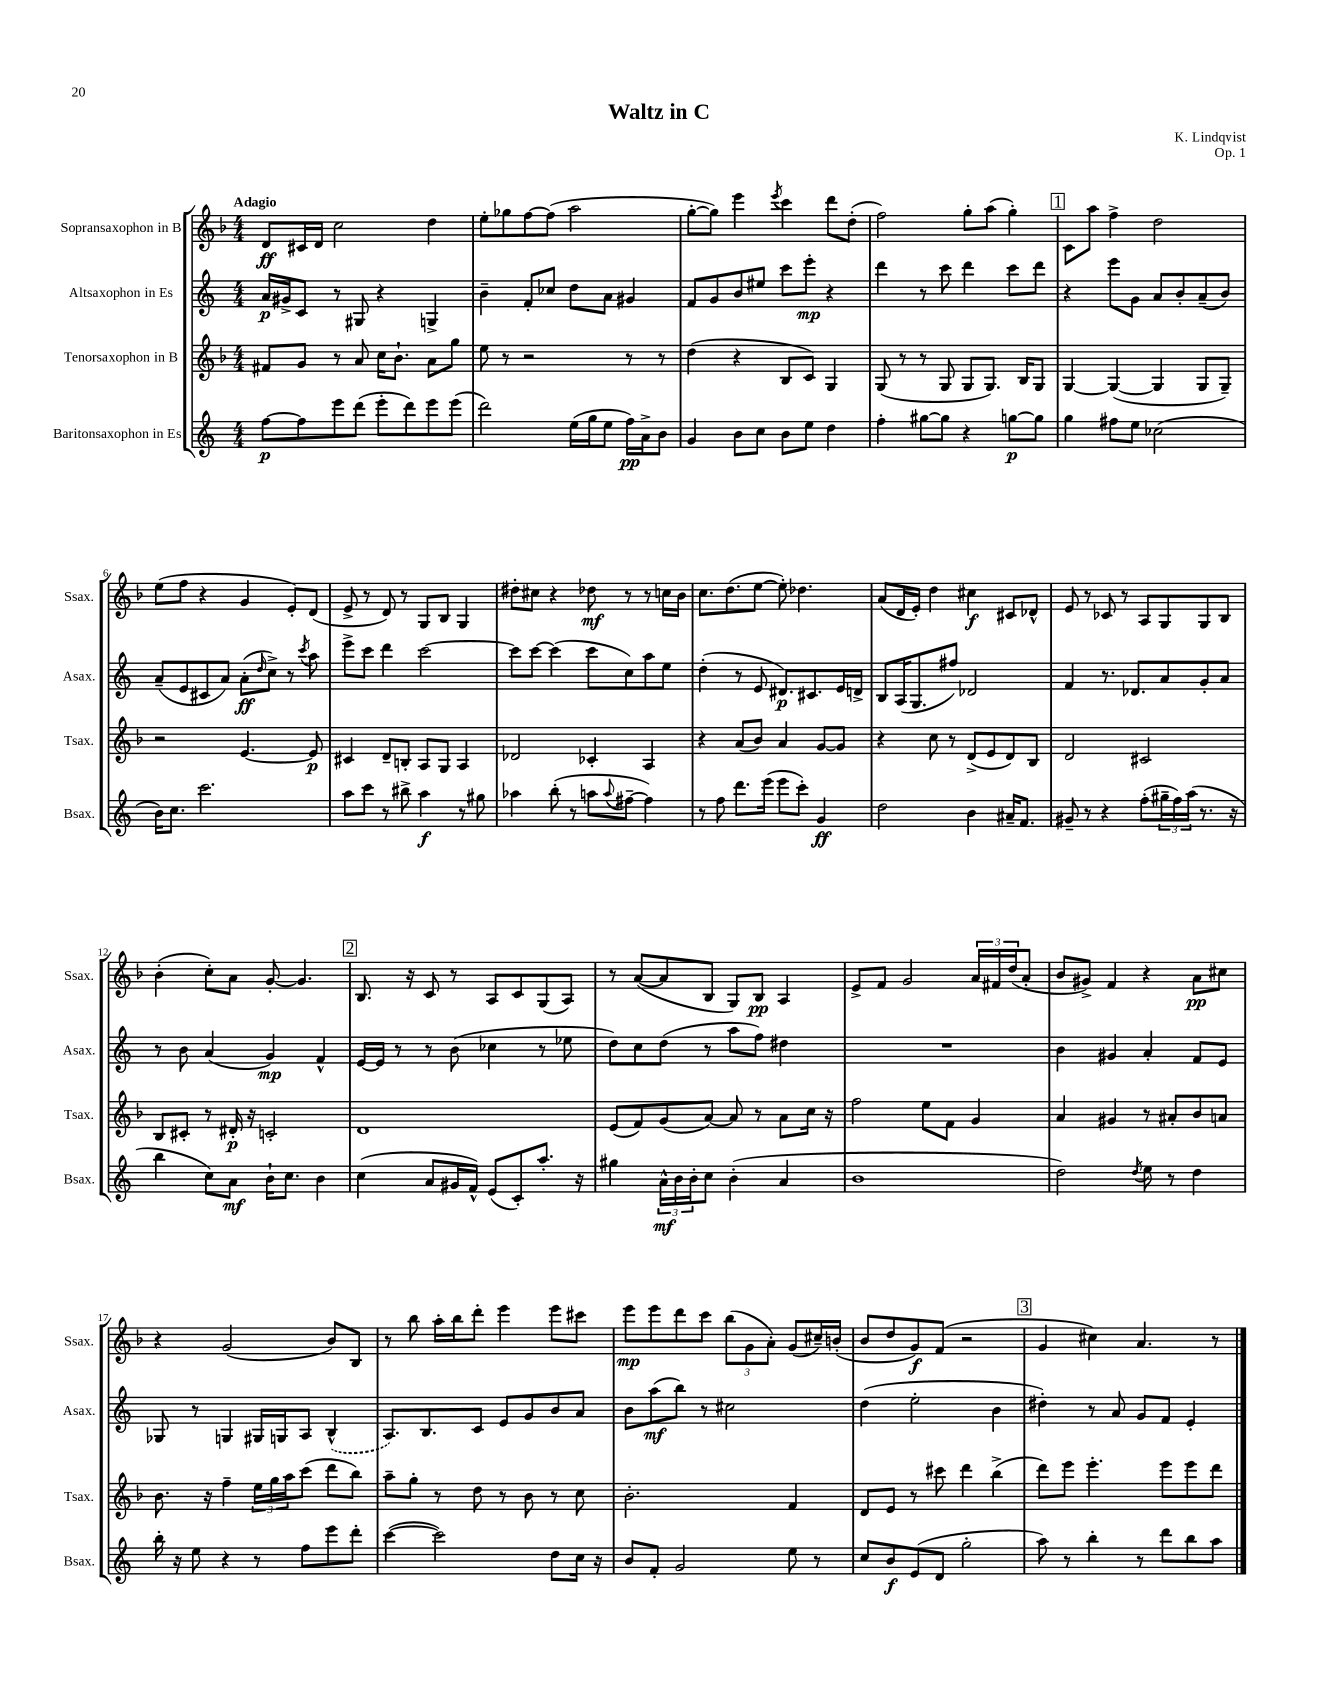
\header { title = "Waltz in C" composer = "K. Lindqvist" opus = "Op. 1" }
<<
\new StaffGroup <<
\new Staff = "s0" \with { instrumentName = "Sopransaxophon in B" shortInstrumentName = "Ssax." } {
    \clef treble \key f \major \numericTimeSignature \time 4/4 \tempo "Adagio"
    d'8\ff cis'16 d'16 c''2 d''4 |
    e''8-. ges''8 f''8~ f''8( a''2 |
    g''8~-. g''8) e'''4 \acciaccatura { e'''8 } c'''4 d'''8 d''8-.( |
    f''2) g''8-. a''8( g''4-.) |
    \mark \markup { \box "1" } c'8 a''8 f''4-> d''2 |
    e''8( f''8 r4 g'4 e'8-.) d'8( |
    e'8-> r8 d'8) r8 g8 bes8 g4 |
    dis''8-. cis''8 r4 des''8\mf r8 r8 c''16 bes'16 |
    c''8. d''8.( e''8~ e''8-.) des''4. |
    a'8( d'16 e'16-.) d''4 cis''4\f cis'8 des'8-^ |
    e'8 r8 ces'8 r8 a8 g8 g8 bes8 |
    bes'4-.( c''8-.) a'8 g'8~-. g'4. |
    \mark \markup { \box "2" } bes8. r16 c'8 r8 a8 c'8 g8( a8) |
    r8 a'8~( a'8 bes8 g8) bes8\pp a4 |
    e'8-> f'8 g'2 \tuplet 3/2 { a'16 fis'16 d''16( } a'8-. |
    bes'8 gis'8->) f'4 r4 a'8\pp cis''8 |
    r4 g'2( bes'8) bes8 |
    r8 bes''8 a''16-. bes''16 d'''8-. e'''4 e'''8 cis'''8 |
    e'''8\mp e'''8 d'''8 c'''8 \tuplet 3/2 { bes''8( g'8 a'8-.) } g'8( cis''16--) b'16-.( |
    bes'8 d''8 g'8\f) f'8( r2 |
    \mark \markup { \box "3" } g'4 cis''4) a'4. r8 \bar "|." |
}
\new Staff = "s1" \with { instrumentName = "Altsaxophon in Es" shortInstrumentName = "Asax." } {
    \clef treble \key c \major \numericTimeSignature \time 4/4
    a'16\p gis'16-> c'8 r8 gis8 r4 g4-> |
    b'4-- f'8-. ces''8 d''8 a'8 gis'4 |
    f'8 g'8 b'8 eis''8 c'''8 e'''8-.\mp r4 |
    d'''4 r8 c'''8 d'''4 c'''8 d'''8 |
    \mark \markup { \box "1" } r4 e'''8 g'8 a'8 b'8-. a'8--( b'8) |
    a'8--( e'8 cis'8 a'8) a'8-.\ff( \grace { d''16 } c''8->) r8 \acciaccatura { c'''8 } a''8 |
    e'''8-> c'''8 d'''4 c'''2~ |
    c'''8 c'''8~ c'''4( c'''8 c''8) a''8 e''8 |
    d''4-.( r8 e'8 dis'8.\p) cis'8. e'16 d'16-> |
    b8 a16( g8. fis''8) des'2 |
    f'4 r8. des'8. a'8 g'8-. a'8 |
    r8 b'8 a'4( g'4\mp) f'4-^ |
    \mark \markup { \box "2" } e'16~ e'16 r8 r8 b'8( ces''4 r8 ees''8 |
    d''8) c''8 d''8( r8 a''8 f''8) dis''4 |
    R1 |
    b'4 gis'4 a'4-. f'8 e'8 |
    ges8 r8 g4 gis16 g16 a8 \once \slurDashed b4-^( |
    a8.) b8. c'8 e'8 g'8 b'8 a'8 |
    b'8 a''8\mf( b''8) r8 cis''2 |
    d''4( e''2-. b'4 |
    \mark \markup { \box "3" } dis''4-.) r8 a'8 g'8 f'8 e'4-. \bar "|." |
}
\new Staff = "s2" \with { instrumentName = "Tenorsaxophon in B" shortInstrumentName = "Tsax." } {
    \clef treble \key f \major \numericTimeSignature \time 4/4
    fis'8 g'8 r8 a'8 c''16 bes'8.-! a'8 g''8 |
    e''8 r8 r2 r8 r8 |
    d''4( r4 bes8 c'8) g4 |
    g8( r8 r8 g8 g8 g8.) bes16 g8 |
    \mark \markup { \box "1" } g4~ g4~( g4 g8 g8--) |
    r2 e'4.~ e'8\p |
    cis'4 d'8-- b8-. a8 g8 a4 |
    des'2 ces'4-. a4 |
    r4 a'8( bes'8) a'4 g'8~ g'8 |
    r4 c''8 r8 d'8->( e'8 d'8) bes8 |
    d'2 cis'2 |
    bes8 cis'8-. r8 dis'16-.\p r16 c'2-. |
    \mark \markup { \box "2" } d'1 |
    e'8( f'8) g'8( a'8~) a'8 r8 a'8 c''16 r16 |
    f''2 e''8 f'8 g'4 |
    a'4 gis'4 r8 ais'8-. bes'8 a'8 |
    bes'8. r16 f''4-- \tuplet 3/2 { e''16 g''16 a''16 } c'''8( d'''8 bes''8) |
    a''8-- g''8-. r8 d''8 r8 bes'8 r8 c''8 |
    bes'2.-. f'4 |
    d'8 e'8 r8 cis'''8 d'''4 bes''4->( |
    \mark \markup { \box "3" } d'''8) e'''8 e'''4.-. e'''8 e'''8 d'''8 \bar "|." |
}
\new Staff = "s3" \with { instrumentName = "Baritonsaxophon in Es" shortInstrumentName = "Bsax." } {
    \clef treble \key c \major \numericTimeSignature \time 4/4
    f''8~\p f''8 e'''8 d'''8( e'''8-. d'''8) e'''8 e'''8( |
    d'''2) e''16( g''16 e''8 f''16\pp) a'16-> b'8 |
    g'4 b'8 c''8 b'8 e''8 d''4 |
    f''4-. gis''8~ gis''8 r4 g''8~\p g''8 |
    \mark \markup { \box "1" } g''4 fis''8 e''8 ces''2( |
    b'16) c''8. c'''2. |
    a''8 c'''8 r8 bis''8-> a''4\f r8 gis''8 |
    aes''4 b''8-.( r8 a''8 \appoggiatura { a''8 } fis''8~-- fis''4) |
    r8 f''8 d'''8. e'''16( e'''8 c'''8-.) g'4\ff |
    d''2 b'4 ais'16-- f'8. |
    gis'8-- r8 r4 f''8-.( \tuplet 3/2 { gis''16-- f''16) a''16( } r8. r16 |
    b''4 c''8) a'8\mf b'16-! c''8. b'4 |
    \mark \markup { \box "2" } c''4( a'8 gis'16 f'16-^) e'8( c'8-.) a''8.-. r16 |
    gis''4 \tuplet 3/2 { a'16-^\mf b'16 b'16-. } c''8 b'4-.( a'4 |
    b'1 |
    d''2) \acciaccatura { d''8 } e''8 r8 d''4 |
    b''16-. r16 e''8 r4 r8 f''8 e'''8 d'''8-. |
    c'''4~( c'''2) d''8 c''16 r16 |
    b'8 f'8-. g'2 e''8 r8 |
    c''8 b'8\f e'8( d'8 g''2-. |
    \mark \markup { \box "3" } a''8) r8 b''4-. r8 d'''8 b''8 a''8 \bar "|." |
}
>>
>>
